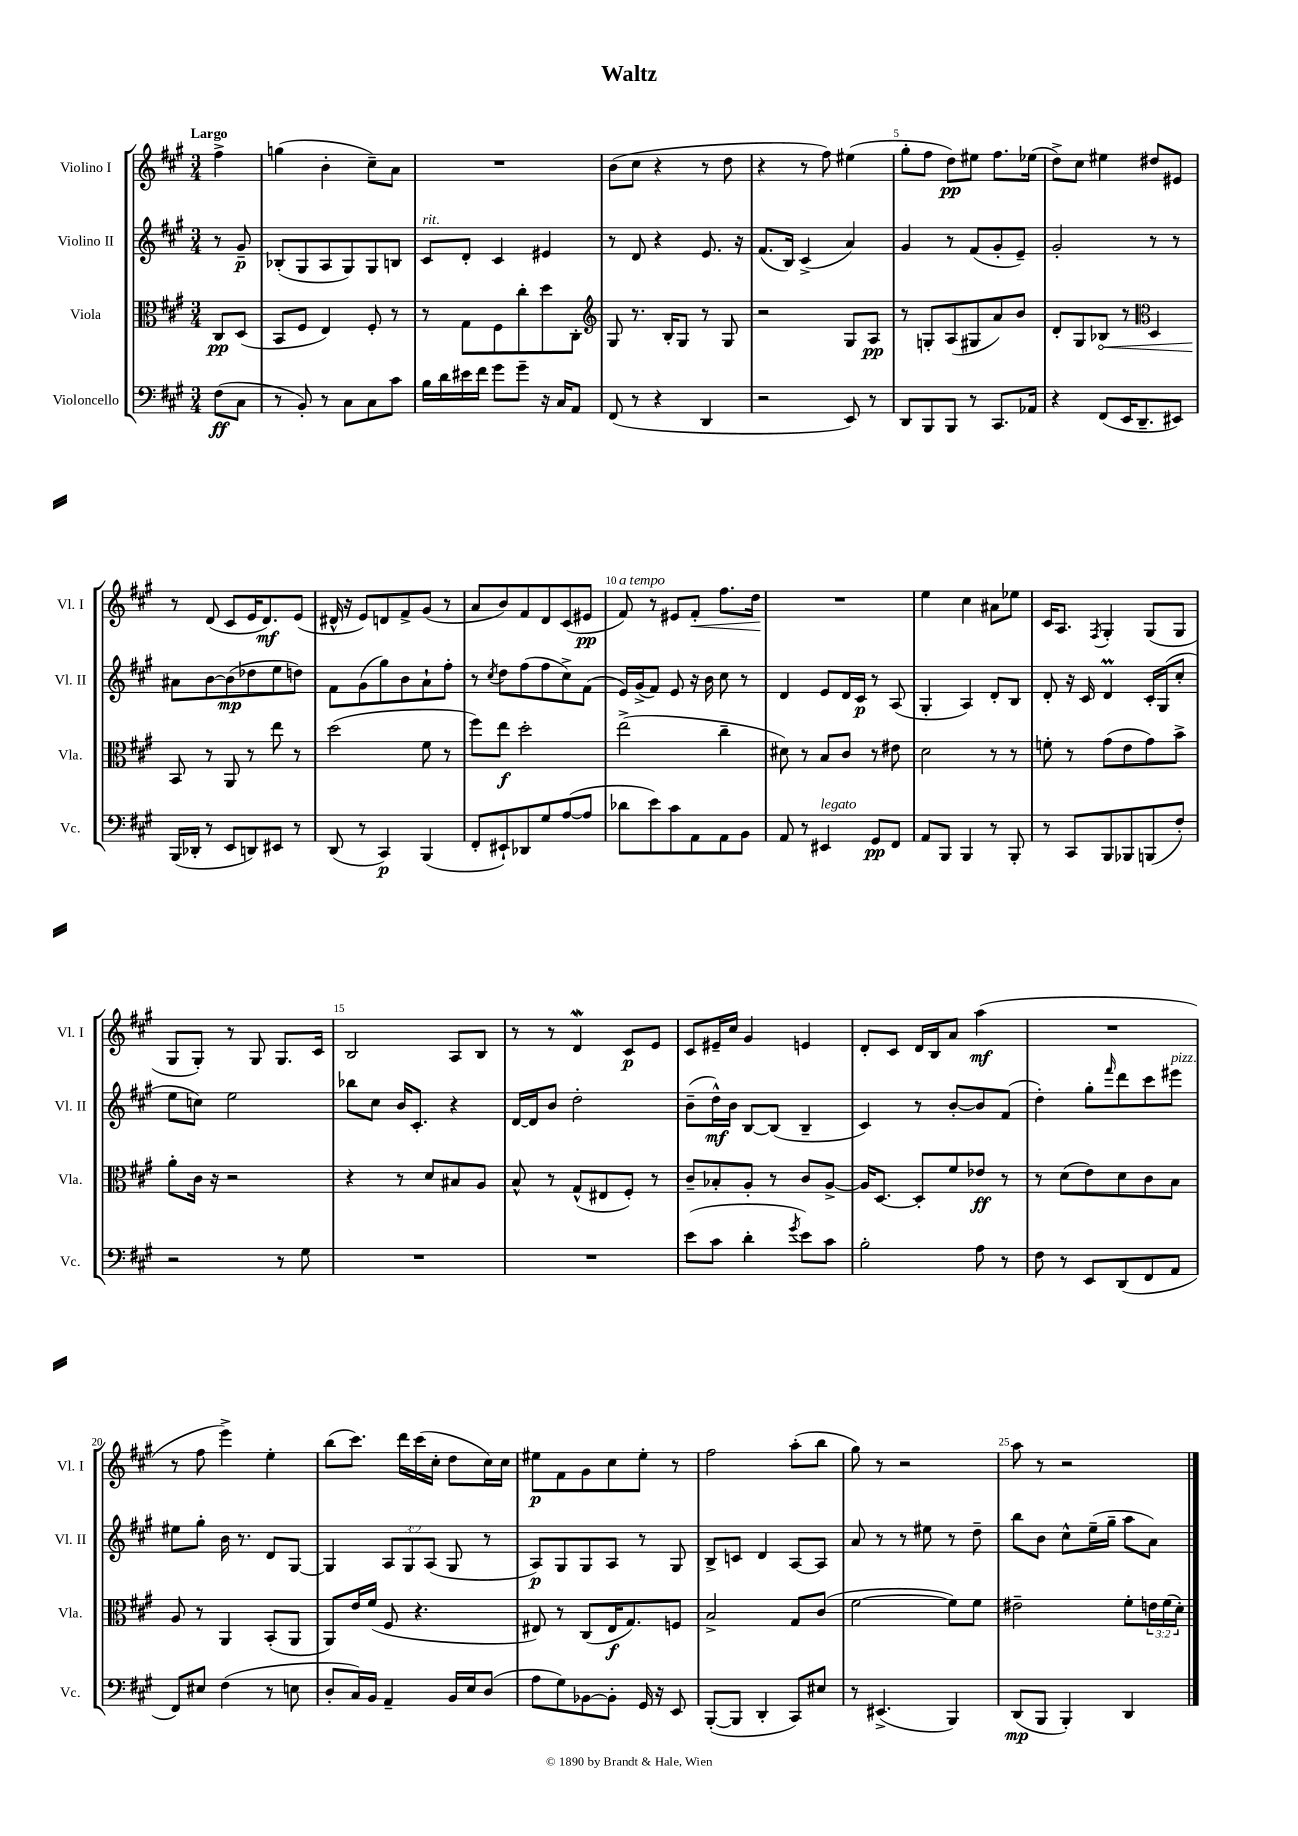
\header { title = "Waltz" }
<<
\new StaffGroup <<
\new Staff = "s0" \with { instrumentName = "Violino I" shortInstrumentName = "Vl. I" } {
    \clef treble \key a \major \numericTimeSignature \time 3/4 \partial 4 \tempo "Largo"
    fis''4-> |
    g''4( b'4-. cis''8--) a'8 |
    R2. |
    b'8( cis''8 r4 r8 d''8 |
    r4 r8 fis''8) eis''4( |
    gis''8-. fis''8 d''8\pp) eis''8 fis''8. ees''16( |
    d''8->) cis''8 eis''4 dis''8 eis'8 |
    r8 d'8( cis'8 e'16 d'8.\mf) e'8( |
    dis'16-^ r16 e'8) d'8 fis'8-> gis'8( r8 |
    a'8 b'8) fis'8 d'8 cis'8( eis'8\pp |
    fis'8^\markup { \italic "a tempo" }) r8 eis'8 fis'8-.\< fis''8. d''16\! |
    R2. |
    e''4 cis''4 ais'8 ees''8 |
    cis'16 a8. \acciaccatura { fis8 } gis4-. gis8( gis8 |
    gis8 gis8-.) r8 gis8 gis8. cis'16 |
    b2 a8 b8 |
    r8 r8 d'4\mordent cis'8\p e'8 |
    cis'8 eis'16-- cis''16 gis'4 e'4 |
    d'8-. cis'8 d'16 b16 a'8 a''4\mf( |
    R2. |
    r8 fis''8 e'''4->) e''4-. |
    b''8( cis'''8.) d'''16 cis'''16( cis''16-. d''8 cis''16) cis''16 |
    eis''8\p fis'8 gis'8 cis''8 eis''8-. r8 |
    fis''2 a''8-.( b''8 |
    gis''8) r8 r2 |
    a''8 r8 r2 \bar "|." |
}
\new Staff = "s1" \with { instrumentName = "Violino II" shortInstrumentName = "Vl. II" } {
    \clef treble \key a \major \numericTimeSignature \time 3/4 \override Staff.TupletNumber.text = #tuplet-number::calc-fraction-text \partial 4
    r8 gis'8--\p |
    bes8-.( gis8 a8 gis8) gis8 b8 |
    cis'8^\markup { \italic "rit." } d'8-. cis'4 eis'4 |
    r8 d'8 r4 e'8. r16 |
    fis'8.( b16) cis'4->( a'4) |
    gis'4 r8 fis'8( gis'8-. e'8--) |
    gis'2-. r8 r8 |
    ais'8 b'8~ b'8\mp( des''8 e''8 d''8) |
    fis'8 gis'8( gis''8) b'8 a'8-! fis''8-. |
    r8 \acciaccatura { cis''8 } d''8 fis''8( fis''8 cis''8->) fis'8( |
    e'16) gis'16->( fis'8) e'8 r16 b'16 cis''8 r8 |
    d'4 e'8 d'16 cis'16\p r8 a8( |
    gis4-. a4) d'8-. b8 |
    d'8-. r16 cis'16 d'4\prall cis'16-. gis16( cis''8-. |
    e''8 c''8) e''2 |
    bes''8 cis''8 b'16 cis'8.-. r4 |
    d'16~ d'16 b'8 d''2-. |
    b'8--( d''16-^\mf) b'16 b8~ b8( b4-- |
    cis'4) r8 b'8~-. b'8 fis'8( |
    d''4-.) gis''8-. \grace { fis'''16 } d'''8 cis'''8 eis'''8^\markup { \italic "pizz." } |
    eis''8 gis''8-. b'16 r8. d'8 gis8~ |
    gis4 \tuplet 3/2 { a8 gis8 a8( } gis8 r8 |
    a8\p) gis8 gis8 a8 r8 gis8 |
    b8-> c'8 d'4 a8~ a8 |
    a'8 r8 r8 eis''8 r8 d''8-- |
    b''8 b'8 cis''8-^ e''16--( gis''16-- a''8 a'8) \bar "|." |
}
\new Staff = "s2" \with { instrumentName = "Viola" shortInstrumentName = "Vla." } {
    \clef alto \key a \major \numericTimeSignature \time 3/4 \override Staff.TupletNumber.text = #tuplet-number::calc-fraction-text \partial 4
    cis8\pp d8( |
    b,8 fis8 e4) fis8-. r8 |
    r8 gis8 fis8 cis''8-. d''8 cis8-. |
    \clef treble gis8 r8. b16-. gis8 r8 gis8 |
    r2 gis8 a8\pp |
    r8 g8-. a8( gis8 a'8) b'8 |
    d'8-. gis8 \once \override Hairpin.circled-tip = ##t bes8\< r8 \clef alto d4 |
    b,8\! r8 a,8 r8 e''8 r8 |
    d''2( fis'8 r8 |
    fis''8) e''8\f d''2-. |
    e''2->( cis''4-- |
    dis'8) r8 b8 cis'8 r8 eis'8 |
    d'2 r8 r8 |
    f'8-. r8 gis'8( e'8 gis'8) b'8-> |
    a'8-. cis'16 r16 r2 |
    r4 r8 d'8 bis8 a8 |
    b8-^ r8 gis8-^( eis8 fis8-.) r8 |
    cis'8-- bes8-. a8-. r8 cis'8 a8~-> |
    a16 d8.~ d8-. fis'8 ees'8\ff r8 |
    r8 d'8( e'8) d'8 cis'8 b8 |
    a8 r8 a,4 b,8-.( a,8 |
    a,8) e'16 fis'16( fis8 r4. |
    eis8) r8 cis8( eis16\f gis8.) f8 |
    b2-> gis8 cis'8( |
    fis'2~ fis'8) fis'8 |
    eis'2-- fis'8-. \tuplet 3/2 { e'16 fis'16( d'16-.) } \bar "|." |
}
\new Staff = "s3" \with { instrumentName = "Violoncello" shortInstrumentName = "Vc." } {
    \clef bass \key a \major \numericTimeSignature \time 3/4 \partial 4
    fis8\ff( cis8 |
    r8 b,8-.) r8 cis8 cis8 cis'8 |
    b16 d'16 eis'16 fis'16 gis'8 gis'8-- r16 cis16 a,8 |
    fis,8( r8 r4 d,4 |
    r2 e,8) r8 |
    d,8 b,,8 b,,8 r8 cis,8. aes,16 |
    r4 fis,8( e,16 d,8.-- eis,8) |
    b,,16( des,16-. r8 e,8 d,8) eis,8 r8 |
    d,8( r8 cis,4\p) b,,4( |
    fis,8-. eis,8-!) des,8 gis8 a8~( a8 |
    des'8 e'8) cis'8 a,8 a,8 b,8 |
    a,8 r8 eis,4^\markup { \italic "legato" } gis,8\pp fis,8 |
    a,8 b,,8 b,,4 r8 b,,8-. |
    r8 cis,8 b,,8 bes,,8 b,,8( fis8-.) |
    r2 r8 gis8 |
    R2. |
    R2. |
    e'8( cis'8 d'4-. \acciaccatura { gis'8 } e'8) cis'8 |
    b2-. a8 r8 |
    fis8 r8 e,8 d,8( fis,8 a,8 |
    fis,8) eis8 fis4( r8 e8 |
    d8-. cis16) b,16 a,4-- b,16 e16 d8( |
    a8 gis8) bes,8~ bes,8-. gis,16 r16 e,8 |
    b,,8~-.( b,,8 d,4-. cis,8) eis8 |
    r8 eis,4.->( b,,4) |
    d,8\mp( b,,8 b,,4-.) d,4 \bar "|." |
}
>>
>>
\layout { \context { \Score \override BarNumber.break-visibility = ##(#f #t #t) barNumberVisibility = #(every-nth-bar-number-visible 5) } }
